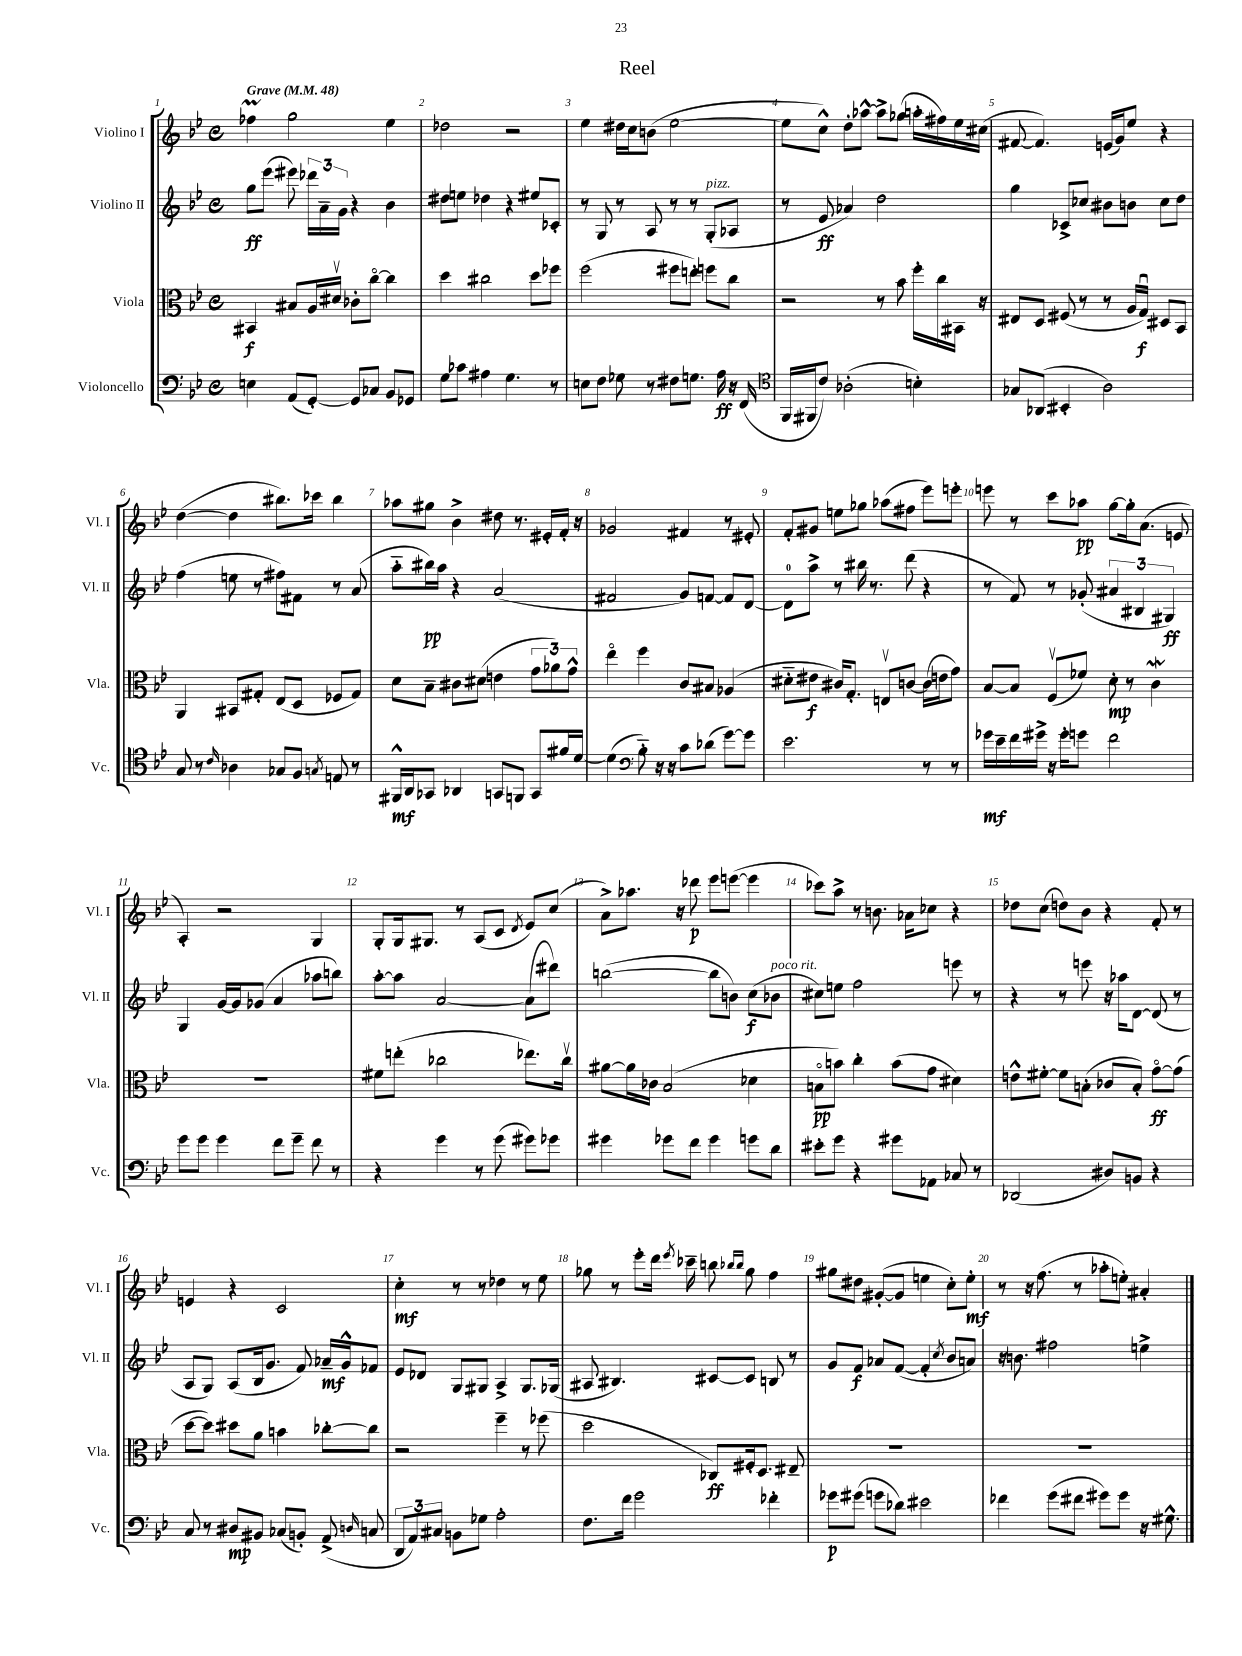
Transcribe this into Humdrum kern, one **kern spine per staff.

**kern	**kern	**kern	**kern
*staff4	*staff3	*staff2	*staff1
*clefF4	*clefC3	*clefG2	*clefG2
*k[b-e-]	*k[b-e-]	*k[b-e-]	*k[b-e-]
*M4/4	*M4/4	*M4/4	*M4/4
*met(c)	*met(c)	*met(c)	*met(c)
*MM48	*MM48	*MM48	*MM48
4E	4BB#	8gg	4ff-
.	.	(8eee-	.
(8AA	8B#	8eee#)	2gg
[8GG')	16A	24ddd-	.
.	.	24a~	.
.	16d#v	.	.
.	.	24g	.
8GG]	8c-'	4r	.
8C-	[8cco	.	.
8BB-	4cc]	4b-	4ee-
8GG-	.	.	.
=	=	=	=
8G	4dd	8dd#	2dd-
8c-	.	8ee	.
4A#	2cc#	4dd-	.
4.G	.	4r	2r
.	8dd	8ee#	.
8r	8ff-	8c-'	.
=	=	=	=
8E	(2ff	8r	4ee-
8F	.	8G	.
8G-	.	8r	16dd#
.	.	.	16cc
8r	.	8A	(8b
8F#	8ff#	8r	[2ee-
8.G	8ee')	8r	.
.	8ff	(8G'	.
16A	.	.	.
16r	8cc	8A-	.
(16FF	.	.	.
=	=	=	=
*clefC4	*	*	*
16FF	2r	8r	8ee-]
16FF#	.	.	.
8c)	.	8e-	8cc^^)
(2A-'	.	4a-)	8dd'
.	.	.	[8aa-^^
.	8r	2dd	8aa-^]
.	8b-	.	(8gg-
4B')	16ff'	.	16aa'
.	16cc	.	16ff#)
.	16BB#	.	16ee-
.	16r	.	(16cc#
=	=	=	=
8G-	8E#	4gg	[8f#
(8AA-	8D	.	4.f#])
4BB#'	(8F#	8c-^	.
.	8r	8cc-	.
2A)	8r	8b#	(16e
.	.	.	16g)
.	16A	8b	8ee-
.	16Gu)	.	.
.	8D#	8cc-	4r
.	8BB-	8dd	.
=	=	=	=
8G	4AA	(4ff	([4dd
8r	.	.	.
16qqc	.	.	.
4A-	8BB#	8ee	4dd]
.	8G#'	8r	.
8G-	(8E-	8ff#)	8.bb#)
8F	8D	8f#	.
.	.	.	16ccc-
8qG	.	.	.
8E	8F-	8r	4bb#
8r	8G#)	(8a	.
=	=	=	=
16FF#^^	8d	8aa'~	8aa-
16AA	.	.	.
8GG-	8B-~	16bb#)	8gg#
.	.	16aa	.
4AA-	8c#	4r	4b-^
.	(8d#	.	.
8GG	4e	(2a	8dd#
8FF	.	.	8.r
8GG	12g	.	.
.	.	.	16e#'
.	12a-)	.	.
16f#	.	.	16f'
.	12g^^	.	.
[16d	.	.	16r
=	=	=	=
(4d]	4ee-o	2f#	2g-
*clefF4	*	*	*
8B-'~)	4ff	.	.
16r	.	.	.
16r	.	.	.
8c	8c	8g)	4f#
(8d-	8B#	[8f	.
[8g)	(4A-	8f]	8r
8g]	.	[8d	8e#'
=	=	=	=
2.e-	8d#'~	8d]	8f'
.	8e#	8aa^	8g#
.	16c#)	8r	8ee
.	8.G'	.	.
.	.	16bb#	8gg-
.	.	8.r	.
.	8Ev	.	(8aa-
.	[8c	(8ddd	8ff#
8r	(16c]	4r	8eee-)
.	16e	.	.
8r	8g)	.	8eee'
=	=	=	=
16g-	[8B-	8r	8eee
16e-~	.	.	.
16f	8B-]	8f)	8r
16g#^	.	.	.
16r	(8Fv	8r	8ccc
16g#'	.	.	.
8g	8f-)	(8g-'	8aa-
2f	8d'	6a#	[8gg
.	8r	.	16gg']
.	.	6B#	.
.	.	.	(8.a
.	4c	.	.
.	.	6G#)	.
.	.	.	8e
=	=	=	=
8g	1r	4G	4A')
8g	.	.	.
4g	.	[16g	2r
.	.	16g]	.
.	.	(8g-	.
8f	.	4a	.
8g~	.	.	.
8f	.	8aa-	4G
8r	.	8bb)	.
=	=	=	=
4r	8f#	[8aa'	8G'
.	(8ee'	8aa]	16G
.	.	.	8.G#
4g	2cc-	[2a	.
.	.	.	8r
8r	.	.	(8A
(8g	.	.	8c
.	.	.	8qd
8g#)	8.ee-)	(8a]	8e-)
8g-	.	8ddd#)	(8cc
.	16cc-v	.	.
=	=	=	=
4g#	[8a#	([2bb	8a^)
.	16a#]	.	8.aa-
.	16c-	.	.
8g-	(2B-	.	.
.	.	.	16r
8f	.	.	8ddd-
4g-	.	8bb]	8eee-
.	.	8b)	([8eee
8g	4d-	(8cc	4eee]
8d	.	8b-	.
=	=	=	=
8e#'	8Bo	8cc#)	8ccc-)
8g	8b)	8ee	8aa^
4r	4cc'	2ff	8r
.	.	.	8.b
8g#	(8b	.	.
.	.	.	16a-
8AA-	8g	.	8cc-
8C-	4d#)	8eee	4r
8r	.	8r	.
=	=	=	=
(2DD-	8e^^	4r	8dd-
.	[8f#'	.	(8cc
.	8f#]	8r	8dd)
.	(8B'	8eee	8b-
8D#)	8c-	16r	4r
.	.	16aa-	.
8BB	8B')	[8d	.
4r	[8go	(8d]	8f'
.	(8g]	8r	8r
=	=	=	=
8C	[8dd	8A	4e
8r	8dd])	8G)	.
8D#	8dd#	(8A	4r
8BB#	8a	16B-	.
.	.	8.g	.
(8C-	4b	.	2c
8BB')	.	8f)	.
(8AA^	[8cc-'	16a-~	.
.	.	16g^^	.
16qqD	.	.	.
8C	8cc-]	8f-	.
=	=	=	=
12DD	2r	8e-	4cc'
12AA)	.	.	.
.	.	8d-	.
12C#	.	.	.
8BB	.	8G	8r
8G-	.	8G#	8r
2A'	4ff~	4A^	4dd-
.	8r	8.G#	8r
.	(8ff-	.	8ee-
.	.	(16G-	.
=	=	=	=
8.F	2dd	8A#	8gg-
.	.	4.B#)	8r
16f	.	.	.
2g	.	.	8eee-'
.	.	.	16ddd
.	.	.	8qeee-
.	.	.	16ccc-~
.	8C-)	[8c#	8bb
.	.	.	16qqbb-
.	.	.	16qqbb-
.	16F#'	8c#]	8gg-
.	8.D	.	.
4f-'	.	8B	4ff
.	8E#~	8r	.
=	=	=	=
8g-	1r	8g	8gg#
(8g#	.	8f	8dd#
8g	.	8a-	([8g#'
8d-)	.	([8f	8g#]
2e#	.	4f']	4ee
.	.	8qcc	.
.	.	8b-	8cc')
.	.	8a)	8ee'
=	=	=	=
4f-	1r	16r	8r
.	.	8.b	.
.	.	.	16r
.	.	.	(8.ff
(8g	.	2ff#	.
8f#	.	.	8r
8g#)	.	.	8aa-'
8g#	.	.	8ee')
16r	.	4ee^	4a#'
8.G#^^	.	.	.
==	==	==	==
*-	*-	*-	*-
